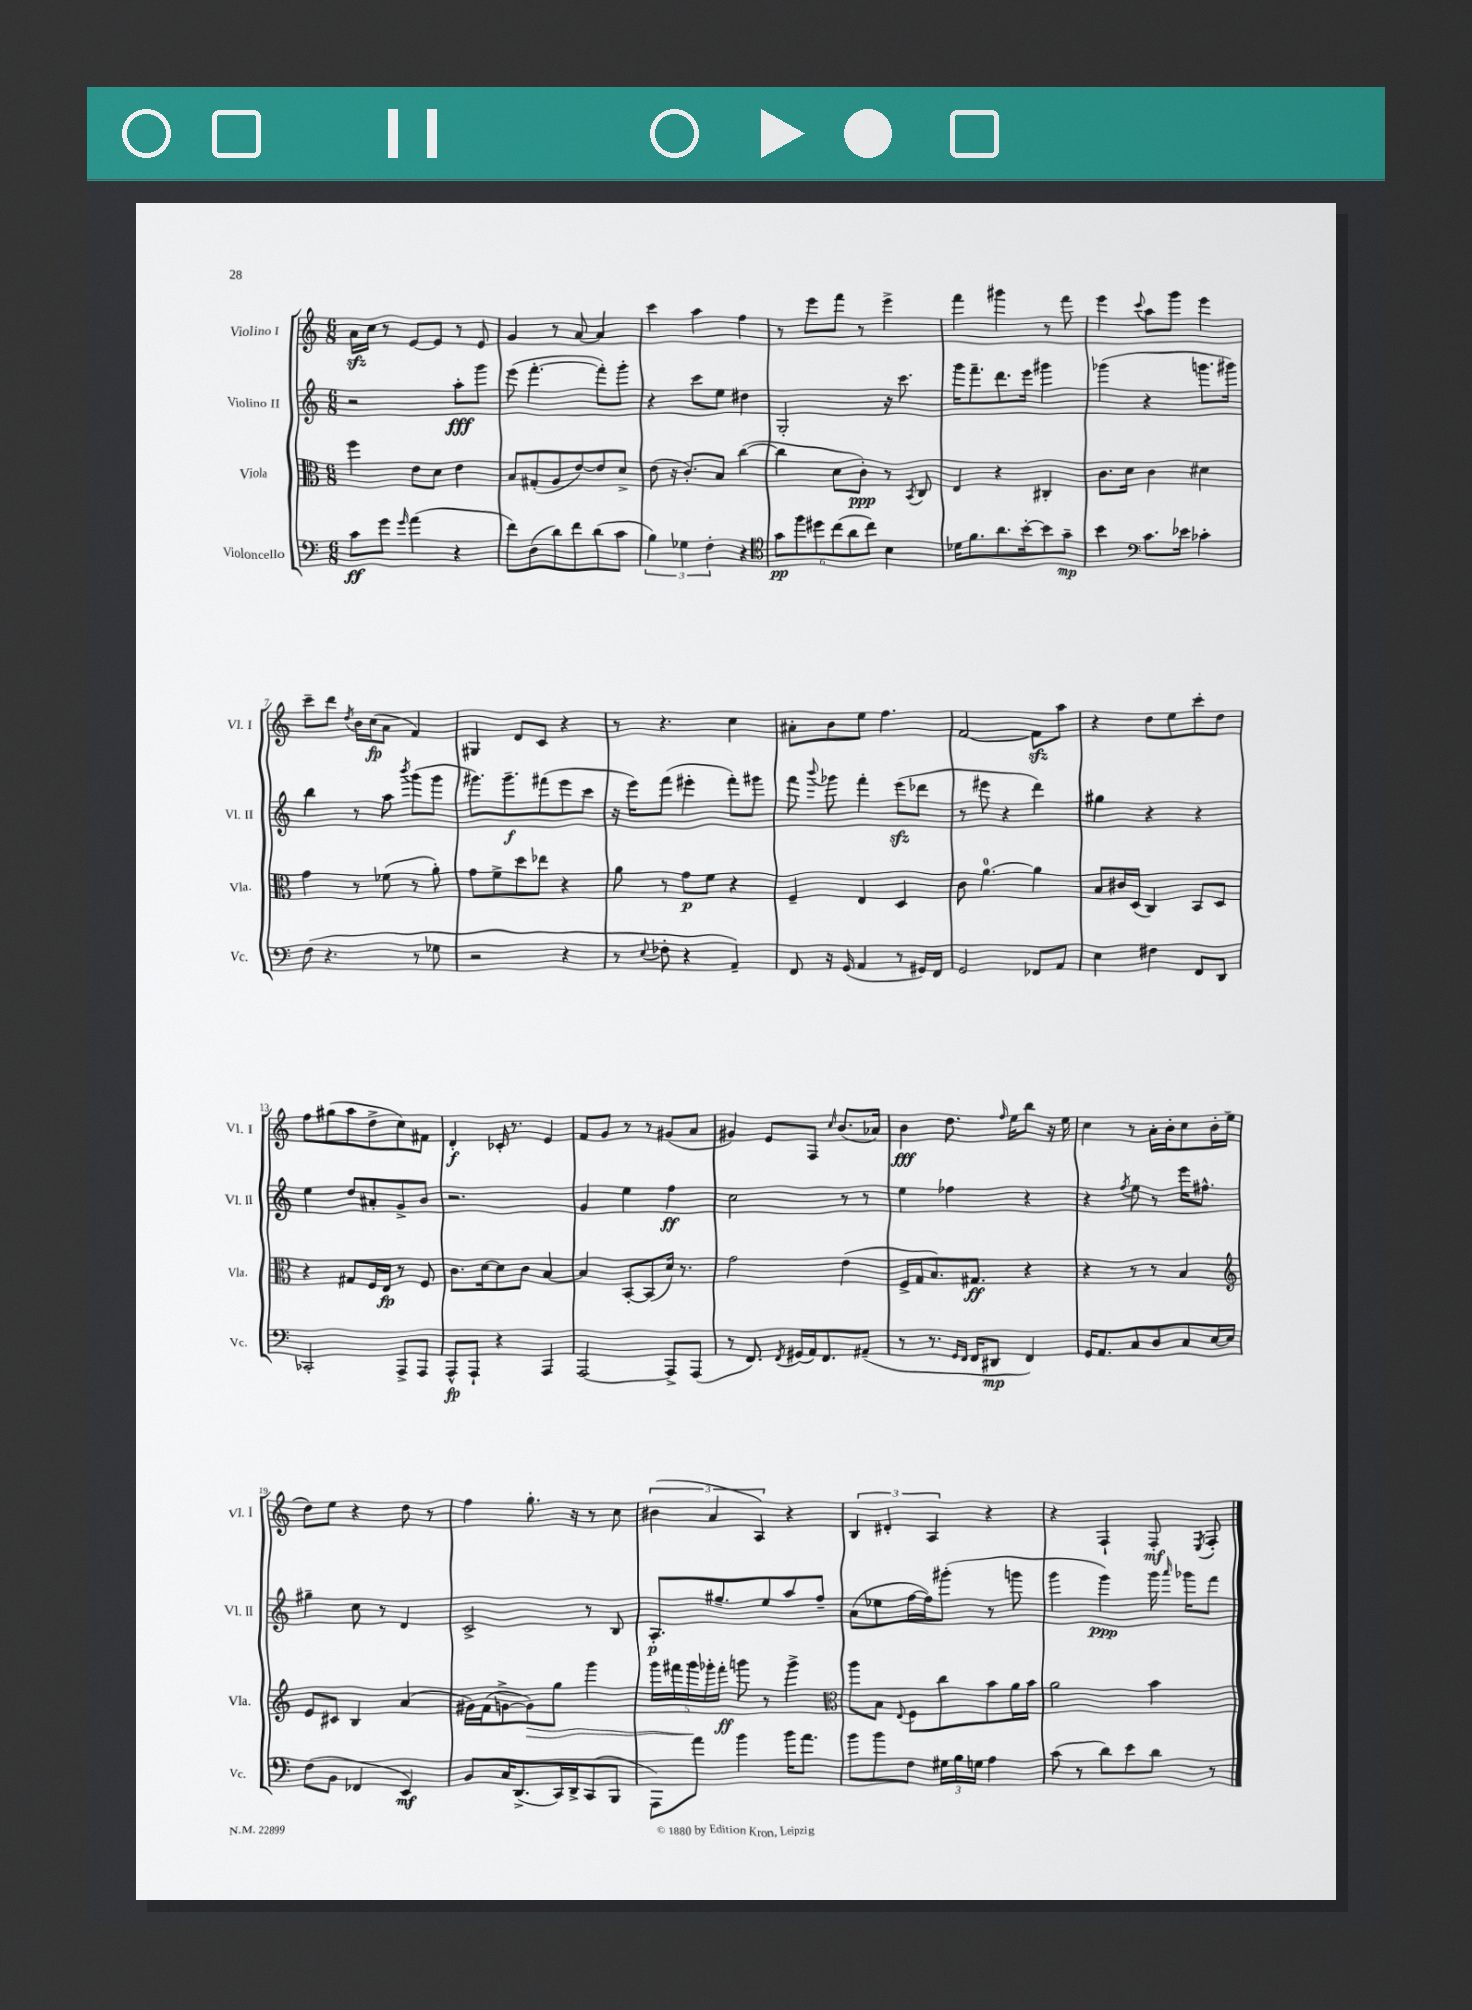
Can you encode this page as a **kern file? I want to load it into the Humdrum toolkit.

**kern	**dynam	**kern	**dynam	**kern	**dynam	**kern	**dynam
*part4	*part4	*part3	*part3	*part2	*part2	*part1	*part1
*staff4	*staff4	*staff3	*staff3	*staff2	*staff2	*staff1	*staff1
*I"Violoncello	*	*I"Viola	*	*I"Violino II	*	*I"Violino I	*
*I'Vc.	*	*I'Vla.	*	*I'Vl. II	*	*I'Vl. I	*
*clefF4	*	*clefC3	*	*clefG2	*	*clefG2	*
*k[]	*	*k[]	*	*k[]	*	*k[]	*
*M6/8	*	*M6/8	*	*M6/8	*	*M6/8	*
=1	=1	=1	=1	=1	=1	=1	=1
8c\L	ff	4ff\	.	2r	.	16azz\LL	.
.	.	.	.	.	.	16cc\JJ	.
8g\J	.	.	.	.	.	8r	.
16qqg/	.	.	.	.	.	.	.
(4a\	.	8e\L	.	.	.	[8e/L	.
.	.	8d\J	.	.	.	8e/J]	.
4r	.	4e\	.	8aa'\L	fff	8r	.
.	.	.	.	8ggg\J	.	8e/	.
=2	=2	=2	=2	=2	=2	=2	=2
8f\L)	.	8B/L	.	(8eee\	.	4g/	.
(8D\	.	(8G#X'/	.	[4.fff'\	.	.	.
8d\)	.	8A/	.	.	.	8r	.
8f\	.	[8e/)	.	.	.	[8a/	.
(8d\	.	8e/]	.	8fff'\L])	.	4a/]	.
8c\J	.	8d^/J	.	8ggg'\J	.	.	.
=3	=3	=3	=3	=3	=3	=3	=3
6B\)	.	(8e\	.	4r	.	4ccc\	.
.	.	16r	.	.	.	.	.
6G-X\	.	.	.	.	.	.	.
.	.	8.c'/L)	.	.	.	.	.
.	.	.	.	8ccc\L	.	4aa\	.
6F'\	.	.	.	.	.	.	.
.	.	8B/J	.	8ee\J	.	.	.
4r	.	([4cc\	.	4dd#X\	.	4ff\	.
=4	=4	=4	=4	=4	=4	=4	=4
*clefC4	*	*	*	*	*	*	*
12g\L	pp	4cc\]	.	2G'/	.	8r	.
12ff\	.	.	.	.	.	.	.
.	.	.	.	.	.	8eee\L	.
12dd#X\	.	.	.	.	.	.	.
(12cc\	.	8d\L	.	.	.	8fff\J	.
12a\	.	.	.	.	.	.	.
.	.	8c'\J)	ppp	.	.	8r	.
12cc\J)	.	.	.	.	.	.	.
4B\	.	8r	.	16r	.	4eee^\	.
.	.	.	.	8.ccc\	.	.	.
.	.	8qBB/	.	.	.	.	.
.	.	8C/	.	.	.	.	.
=5	=5	=5	=5	=5	=5	=5	=5
16d-X\KL	.	4E/	.	16ggg\KL	.	4fff\	.
8.f\	.	.	.	8.fff~\	.	.	.
8.a\	.	4r	.	8.ddd\	.	4ggg#X\	.
[16b'\k	.	.	.	16eee\Jk	.	.	.
8b\]	.	4C#X'/	.	4ggg#X\	.	8r	.
8g~\J	mp	.	.	.	.	8fff\	.
=6	=6	=6	=6	=6	=6	=6	=6
4b\	.	8.c\L	.	(4ggg-X\	.	4eee\	.
.	.	16d\Jk	.	.	.	.	.
*clefF4	*	*	*	*	*	*	*
.	.	.	.	.	.	8qqccc/	.
8.c\L	.	4c\	.	4r	.	8aa\L	.
.	.	.	.	.	.	8ggg\J	.
16e-X\Jk	.	.	.	.	.	.	.
4c-X'\	.	4d#X\	.	8.gggn\L	.	4eee\	.
.	.	.	.	16ggg#X\Jk)	.	.	.
!!LO:LB:g=z
=7	=7	=7	=7	=7	=7	=7	=7
(8F\	.	4g\	.	4bb\	.	8ccc~\L	.
4.r	.	.	.	.	.	8ddd\J	.
.	.	.	.	.	.	8qdd/	.
.	.	8r	.	8r	.	16b\LL	.
.	.	.	.	.	.	(16cc\J	fp
.	.	(8f-X\	.	8aa\	.	8a\J	.
.	.	.	.	8qbbb/	.	.	.
8r	.	8r	.	(8ggg\L	.	4f/)	.
8G-X\	.	8a'\)	.	8ggg\J	.	.	.
=8	=8	=8	=8	=8	=8	=8	=8
2r	.	8g\L	.	8.ggg#X\L)	.	4G#X/	.
.	.	8f^\	.	.	.	.	.
.	.	.	.	8.ggg#~\	f	.	.
.	.	8dd\	.	.	.	8d/L	.
.	.	8ee-X\J	.	(8fff#X\	.	8c/J	.
4r	.	4r	.	8eee\	.	4r	.
.	.	.	.	8ccc\J	.	.	.
=9	=9	=9	=9	=9	=9	=9	=9
8r	.	8a\	.	16r	.	8r	.
.	.	.	.	16eee\KL)	.	.	.
8qqE/	.	.	.	.	.	.	.
8F-X'\	.	8r	.	(8fff\J	.	4.r	.
4r	.	8g\L	p	4eee#X'\	.	.	.
.	.	8f\J	.	.	.	.	.
4AA~/)	.	4r	.	8fff'\L)	.	4cc\	.
.	.	.	.	8ggg#X\J	.	.	.
=10	=10	=10	=10	=10	=10	=10	=10
8FF/	.	4F~/	.	8fff\	.	8a#X'\L	.
.	.	.	.	8qqbbb/	.	.	.
16r	.	.	.	8ggg-X\	.	8b\	.
(16GG/	.	.	.	.	.	.	.
4AA/	.	4E/	.	4fff'\	.	8ee\J	.
.	.	.	.	.	.	4.ff\	.
8r	.	4D/	.	(8eeezz\L	.	.	.
16GG#X/LL)	.	.	.	8ddd-X\J	.	.	.
16FF/JJ	.	.	.	.	.	.	.
=11	=11	=11	=11	=11	=11	=11	=11
2GG/	.	8c\	.	8r	.	[2f/	.
.	.	[4.a\	.	8eee#X\	.	.	.
.	.	.	.	4r	.	.	.
8FF-X/L	.	4a\]	.	4ddd\)	.	8fzz\L]	.
8AA/J	.	.	.	.	.	8aa\J	.
=12	=12	=12	=12	=12	=12	=12	=12
4E\	.	8B/L	.	4gg#X\	.	4r	.
.	.	16c#X/L	.	.	.	.	.
.	.	(16D/JJ	.	.	.	.	.
4F#X\	.	4C/)	.	4r	.	8dd\L	.
.	.	.	.	.	.	8ee\	.
8FF/L	.	8BB/L	.	4r	.	8ccc'\	.
8DD/J	.	8D/J	.	.	.	8dd\J	.
!!LO:LB:g=z
=13	=13	=13	=13	=13	=13	=13	=13
2CC-X'/	.	4r	.	4ee\	.	8ff\L	.
.	.	.	.	.	.	(8gg#X\	.
.	.	8G#X/L	.	8dd/L	.	8aa\	.
.	.	16F/L	.	8a#X'/	.	8dd^\	.
.	.	16E/JJ	fp	.	.	.	.
8AAA^/L	.	8r	.	8g^/	.	8cc\)	.
8AAA/J	.	8F/	.	8b/J	.	8f#X\J	.
=14	=14	=14	=14	=14	=14	=14	=14
8AAA^^/L	fp	8.c\L	.	2.r	.	4d'/	f
8AAA`/J	.	.	.	.	.	.	.
.	.	[16d\k	.	.	.	.	.
4r	.	8d\]	.	.	.	16c-X'/	.
.	.	.	.	.	.	8.r	.
.	.	8c\J	.	.	.	.	.
4AAA/	.	[4B/	.	.	.	4e/	.
=15	=15	=15	=15	=15	=15	=15	=15
[2AAA/	.	4B/]	.	4g/	.	8f/L	.
.	.	.	.	.	.	8g/J	.
.	.	[8BB'/L	.	4ee\	.	8r	.
.	.	(8BB/]	.	.	.	8r	.
8AAA^/L]	.	16d/Jk)	.	4ff\	ff	(8g#X/L	.
.	.	8.r	.	.	.	.	.
(8AAA/J	.	.	.	.	.	8a/J	.
=16	=16	=16	=16	=16	=16	=16	=16
8r	.	2g\	.	2cc\	.	4g#X/)	.
8.FF/)	.	.	.	.	.	.	.
.	.	.	.	.	.	8e/L	.
8qFF/	.	.	.	.	.	.	.
(16GG#X/LL	.	.	.	.	.	.	.
16AA/J)	.	.	.	.	.	8F/J	.
8.FF/	.	.	.	.	.	.	.
.	.	.	.	.	.	16qqcc/	.
.	.	(4e\	.	8r	.	(8.b/L	.
(8AA#X~/J	.	.	.	8r	.	.	.
.	.	.	.	.	.	16a-X/Jk)	.
=17	=17	=17	=17	=17	=17	=17	=17
8r	.	16F^/LL	.	4ee\	.	4b\	fff
.	.	16G/J	.	.	.	.	.
8.r	.	8.B/)	.	.	.	.	.
.	.	.	.	4ff-X\	.	8.dd\	.
16qqGG/LL	.	.	.	.	.	.	.
16qqFF/JJ	.	.	.	.	.	.	.
16FF/KL	.	8.G#X/J	ff	.	.	.	.
8DD#X/J	mp	.	.	.	.	.	.
.	.	.	.	.	.	16qqff/	.
.	.	.	.	.	.	16ee\KL	.
4FF/)	.	4r	.	4r	.	8bb\J	.
.	.	.	.	.	.	16r	.
.	.	.	.	.	.	16ee\	.
=18	=18	=18	=18	=18	=18	=18	=18
16GG/KL	.	4r	.	4r	.	4cc\	.
8.AA/	.	.	.	.	.	.	.
.	.	.	.	8qff/	.	.	.
8C/	.	8r	.	8ee\	.	8r	.
8D/	.	8r	.	8r	.	16a'\LL	.
.	.	.	.	.	.	16b'\J	.
8C/	.	4B/	.	16eee\KL	.	8cc\	.
.	.	.	.	8.ff#X^^\J	.	.	.
[16E/L	.	.	.	.	.	16b'\L	.
16E/JJ]	.	.	.	.	.	(16ee\JJ	.
!!LO:LB:g=z
=19	=19	=19	=19	=19	=19	=19	=19
*	*	*clefG2	*	*	*	*	*
(8F\L	.	8e/L	.	4gg#X~\	.	8dd\L)	.
8BB\J	.	8c#X/J	.	.	.	8ee\J	.
4FF-X/	.	4B/	.	8cc\	.	4r	.
.	.	.	.	8r	.	.	.
4EE/)	mf	(4a/	.	4d/	.	8dd\	.
.	.	.	.	.	.	8r	.
=20	=20	=20	=20	=20	=20	=20	=20
8BB/L	.	16g#X\LL)	.	2c^/	.	4ff\	.
.	.	(16f\J	.	.	.	.	.
16C/K	.	[8gn^\	.	.	.	.	.
(8.DD^/	.	.	.	.	.	.	.
!	!	!	!LO:HP:b	!	!	!	!
.	.	8g\])	>	.	.	8.gg'\	.
16CC/L)	.	8gg\J	.	.	.	.	.
16DD^/J	.	.	.	.	.	16r	.
(8CC/	.	4ggg\	.	8r	.	8r	.
8BBB/J	.	.	.	8B/	.	8cc\	.
=21	=21	=21	=21	=21	=21	=21	=21
8AAA\L)	.	20ggg\LL	.	8.A'/L	p	(6b#X\	.
.	.	20fff#X\	.	.	.	.	.
.	.	20ggg\	.	.	.	.	.
8a\J	.	.	.	.	.	.	.
.	.	20ggg-X'\	]	.	.	.	.
.	.	.	.	.	.	6a/	.
.	.	.	.	8.gg#X~/	.	.	.
.	.	20fff#'\JJ	ff	.	.	.	.
4b\	.	8gggn\	.	.	.	.	.
.	.	.	.	.	.	6A/)	.
.	.	8r	.	8ee/	.	.	.
16b\KL	.	4ggg^\	.	8aa/	.	4r	.
8.a\J	.	.	.	.	.	.	.
.	.	.	.	8ff~/J	.	.	.
=22	=22	=22	=22	=22	=22	=22	=22
*	*	*clefC3	*	*	*	*	*
8b\L	.	8aa\L	.	(8a\L	.	6B/	.
8b\	.	8B\J	.	8ee-X\	.	.	.
.	.	.	.	.	.	6d#X'/	.
.	.	8qqE/	.	.	.	.	.
8F\J	.	8F\L	.	[16ff\L	.	.	.
.	.	.	.	16ff\J])	.	.	.
.	.	.	.	.	.	6A/	.
24G#X\LL	.	8cc\	.	(8ggg#X'\J	.	.	.
24B\	.	.	.	.	.	.	.
24Gn\JJ	.	.	.	.	.	.	.
4A\	.	8b\	.	8r	.	4r	.
.	.	16a\L	.	8gggn\	.	.	.
.	.	16b\JJ	.	.	.	.	.
=23	=23	=23	=23	=23	=23	=23	=23
(8c\	.	2a\	.	4ggg\	.	4r	.
8r	.	.	.	.	.	.	.
8d\L)	.	.	.	4ggg\)	ppp	4F`/	.
8e\	.	.	.	.	.	.	.
8d\J	.	4b\	.	16ggg\	.	8F'/	mf
.	.	.	.	16qqaaa/	.	.	.
.	.	.	.	16ggg-X\KL	.	.	.
.	.	.	.	.	.	8qE/	.
8r	.	.	.	8fff\J	.	8F'/	.
==	==	==	==	==	==	==	==
*-	*-	*-	*-	*-	*-	*-	*-
